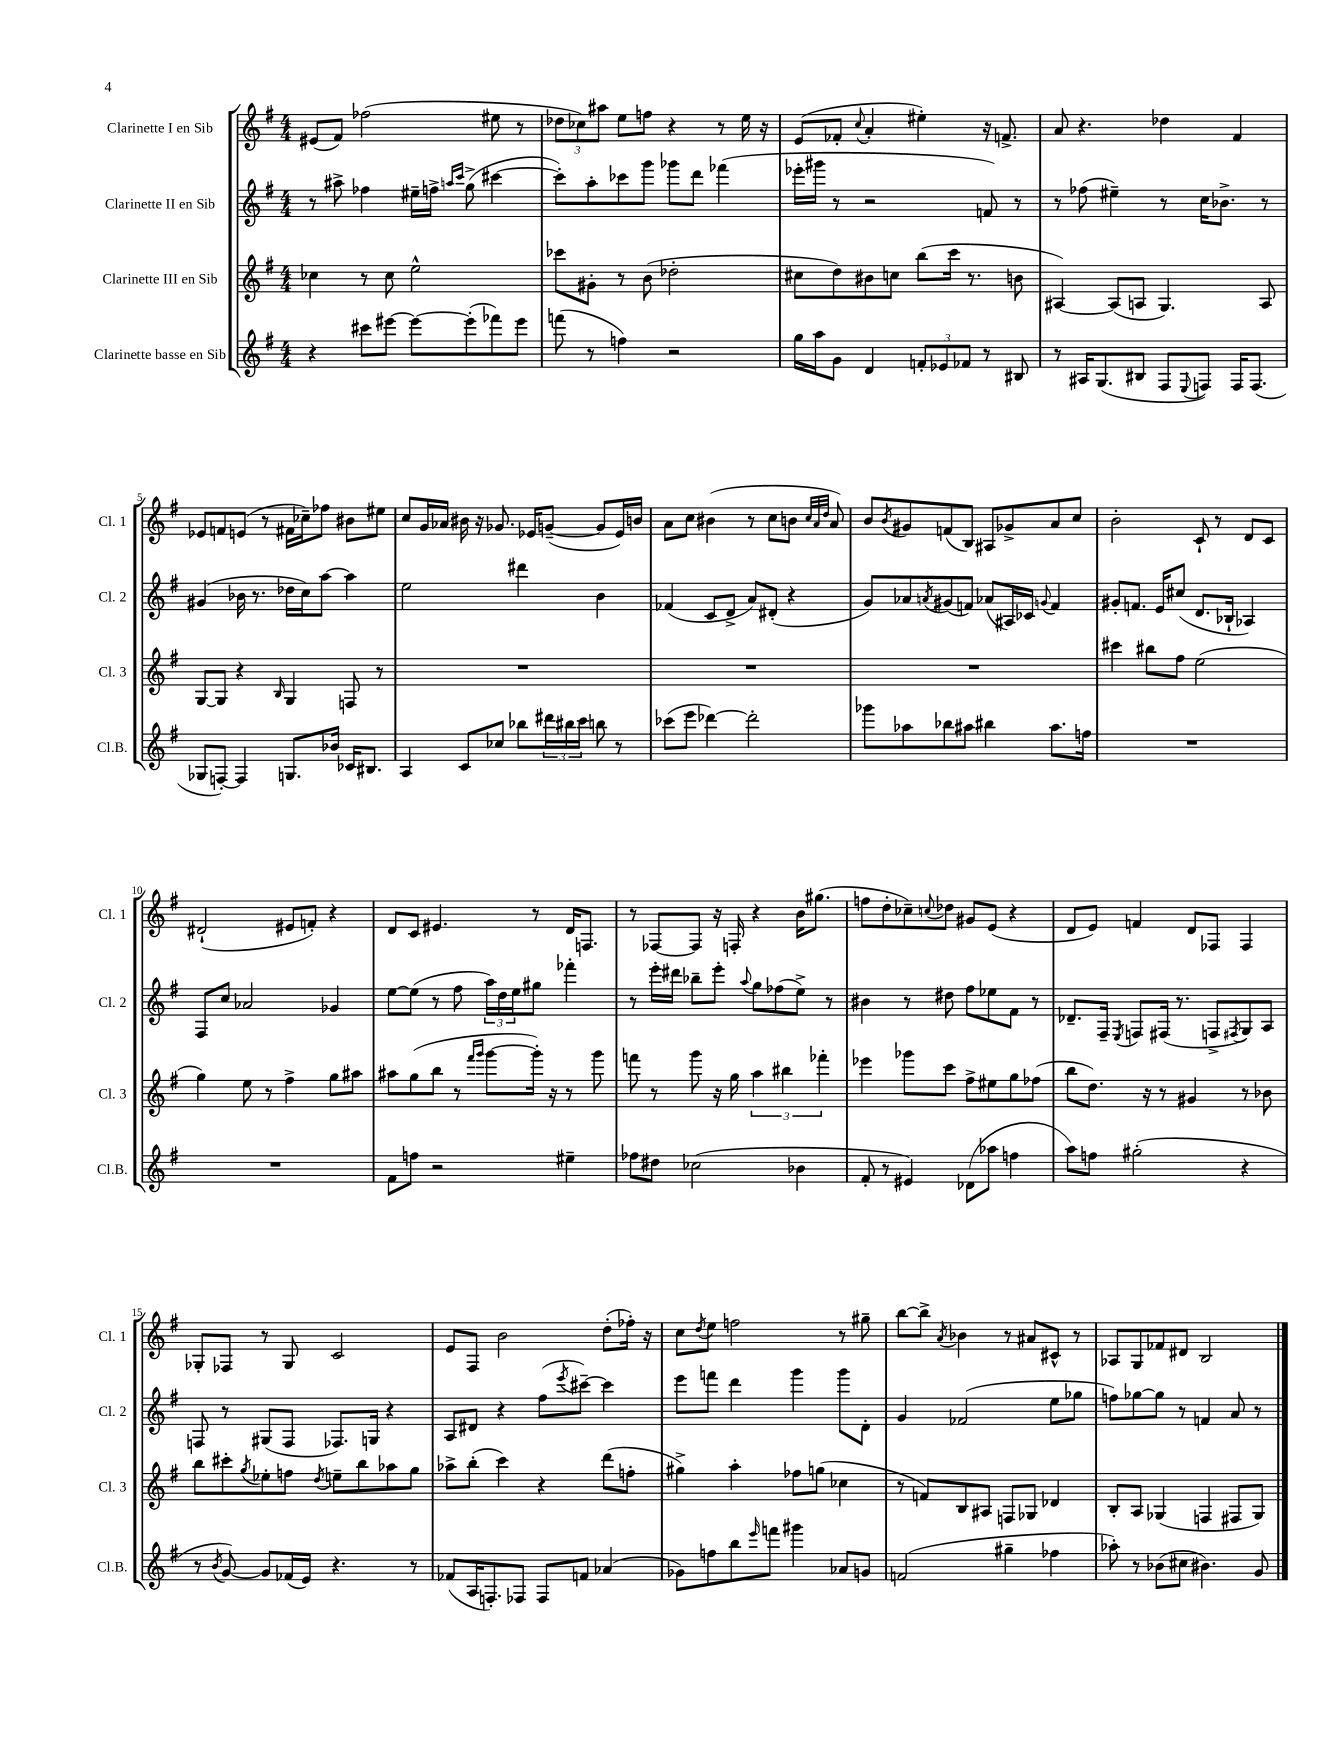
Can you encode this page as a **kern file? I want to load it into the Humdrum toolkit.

**kern	**kern	**kern	**kern
*part4	*part3	*part2	*part1
*staff4	*staff3	*staff2	*staff1
*I"Clarinette basse en Sib	*I"Clarinette III en Sib	*I"Clarinette II en Sib	*I"Clarinette I en Sib
*I'Cl.B.	*I'Cl. 3	*I'Cl. 2	*I'Cl. 1
*clefG2	*clefG2	*clefG2	*clefG2
*k[f#]	*k[f#]	*k[f#]	*k[f#]
*M4/4	*M4/4	*M4/4	*M4/4
=1	=1	=1	=1
4r	4cc-X\	8r	(8e#X/L
.	.	8aa#X^\	8f#/J)
8ccc#X\L	8r	4ff-X\	(2ff-X\
[8eee#X\J	8cc-\	.	.
8eee#\L_	2ee^^\	16ee#X~\LL	.
.	.	16ffn^\JJ	.
.	.	16qqaan/LL	.
.	.	16qqccc/JJ	.
(8eee#'\]	.	(8gg^\	.
8fff-X\)	.	[4ccc#X\	8ee#X\
8eee#\J	.	.	8r
=2	=2	=2	=2
(8fffn\	8ccc-X\L	8ccc#'\L])	12dd-X\L
.	.	.	12cc-X\)
8r	8g#X'\J	8aa'\	.
.	.	.	12aa#X\J
4ffn\)	8r	8ccc-X\	8ee\L
.	(8b\	8ggg\J	8ffn\J
2r	2dd-X'\	8ggg-X\L	4r
.	.	8ddd\J	.
.	.	(4fff-X\	8r
.	.	.	16ee\
.	.	.	16r
=3	=3	=3	=3
16gg\LL	8cc#X\L	16eee-X'\LL	(8e/L
16aa\J	.	16ggg#X\JJ	.
8g\J	8dd\)	8r	8f-X'/J
.	.	.	8qqcc/
4d/	8b#X\	2r	4a'/
.	8ccn\J	.	.
12fn'/L	(8bb\L	.	4ee#X'\)
12e-X/	.	.	.
.	16ccc\Jk	.	.
12f-X/J	.	.	.
.	8.r	.	.
8r	.	8fn/)	16r
.	.	.	8.fn^/
8B#X/	8bn\	8r	.
=4	=4	=4	=4
8r	[4A#X/)	8r	8a/
16A#X/KL	.	(8ff-X\	4.r
(8.G/	.	.	.
.	(8A#/L]	4ee#X~\)	.
8B#X/J	8An/J	.	.
8F#/L	4.G/)	8r	4dd-X\
8qqE/	.	.	.
8Fn/J)	.	16cc\KL	.
.	.	8.b-X^\J	.
16F/KL	.	.	4f#/
(8.F/J	.	.	.
.	8A/	8r	.
!!LO:LB:g=z
=5	=5	=5	=5
8G-X/L	[8G/L	(4g#X/	8e-X/L
[8Fn'/J)	8G/J]	.	8fn/
4F/]	4r	16b-X\	(8en/J
.	.	8.r	.
.	.	.	8r
.	16qqB/	.	.
8.Gn/L	4G/	16dd-X\LL	16f#X\LL
.	.	16cc\J)	16cc-X~\J)
.	.	[8aa\J	8ff-X\J
16b-X/Jk	.	.	.
16c-X/KL	8Fn/	4aa\]	8b#X\L
8.B#X/J	.	.	.
.	8r	.	8ee#X\J
=6	=6	=6	=6
4A/	1r	2ee\	8cc/L
.	.	.	16g/L
.	.	.	16a-X/JJ
8c/L	.	.	16b#X\
.	.	.	16r
8cc-X/J	.	.	8.g-X/
8bb-X\L	.	4ddd#X\	.
.	.	.	16e-X/KL
24ddd#X\L	.	.	([8gn~/J
24bb#X\	.	.	.
24ccc\JJ	.	.	.
8bbn\	.	4b\	8g/L]
8r	.	.	16e-/L)
.	.	.	16bn/JJ
=7	=7	=7	=7
(8ccc-X\L	1r	(4f-X/	8a\L
8eee\J	.	.	8cc\J
[4ddd-X\)	.	8c/L	(4b#X\
.	.	8d^/J	.
2ddd-'\]	.	8a/L)	8r
.	.	(8d#X'/J	8cc\L
.	.	4r	8bn\J
.	.	.	32qqcc/LLL
.	.	.	32qqa/
.	.	.	32qqdd/JJJ
.	.	.	8a/)
=8	=8	=8	=8
8ggg-X\L	1r	8g/L)	8b/L
.	.	.	8qb/
8aa-X\	.	8a-X/	8g#X/
.	.	8qan/	.
8bb-X\	.	(8g#X/	(8fn/
8aa#X\J	.	8fn/J)	8B/J)
4bb#X\	.	(8a-X/L	8A#X/L
.	.	16A#X/L)	8g-X^/
.	.	16c-X/JJ	.
.	.	8qqgn/	.
8.aa#\L	.	4f/	8a/
.	.	.	8cc/J
16ffn\Jk	.	.	.
=9	=9	=9	=9
1r	4ccc#X\	8g#X'/L	2b'\
.	.	8.fn/J	.
.	8bb#X\L	.	.
.	.	16e/KL	.
.	8ff#\J	(8cc#X/J	.
.	(2ee\	8.d/L	8c`/
.	.	.	8r
.	.	16B-X`/Jk	.
.	.	4A-X/)	8d/L
.	.	.	8c/J
!!LO:LB:g=z
=10	=10	=10	=10
1r	4gg\)	8F#/L	(2d#X`/
.	.	8cc/J	.
.	8ee\	2a-X/	.
.	8r	.	.
.	4ff#^\	.	8e#X/L
.	.	.	8fn'/J)
.	8gg\L	4g-X/	4r
.	8aa#X\J	.	.
=11	=11	=11	=11
8f#\L	8aa#X\L	[8ee\L	8d/L
8ffn\J	(8gg\	(8ee\J]	8c/J
2r	8bb\J	8r	4.e#X/
.	8r	8ff#\	.
.	16qqfff#/LL	.	.
.	16qqggg/JJ	.	.
.	[8ggg\L	24aa\LL)	.
.	.	24dd\	.
.	.	24ee\J	.
.	16ggg'\Jk])	8gg#X\J	8r
.	16r	.	.
4ee#X~\	8r	4fff-X'\	16d/KL
.	.	.	8.Fn/J
.	8ggg\	.	.
=12	=12	=12	=12
8ff-X\L	8fffn\	8r	8r
8dd#X\J	8r	16eee'\LL	[8F-X/L
.	.	16ddd#X\JJ	.
(2cc-X\	8ggg\	8bb-X~\L	8F-/J]
.	16r	8eee'\J	16r
.	16gg\	.	16Fn'/
.	.	8qqaa/	.
.	6aa\	8gg\L	4r
.	.	(8ff-X\	.
.	6bb#X\	.	.
4b-X\	.	8ee^\J)	16b\KL
.	.	.	(8.gg#X\J
.	6fff-X'\	.	.
.	.	8r	.
=13	=13	=13	=13
8f#'/	4eee-X\	4b#X\	8ffn\L
8r	.	.	8dd'\
4e#X/)	8ggg-X\L	8r	8cc-X~\)
.	.	.	8qqccn/
.	8ccc\J	8dd#X\	8dd-X\J
(8d-X\L	8ff#^\L	8ff#\L	8g#X/L
8aa-X\J	8ee#X\	8ee-X\	(8e/J
4ffn\	8gg\	8f#\J	4r
.	(8ff-X\J	8r	.
=14	=14	=14	=14
8aa\L)	8bb\L	8.d-X~/L	8d/L
8ffn\J	8.dd\J)	.	8e/J)
.	.	16F#~/Jk	.
.	.	8qE/	.
(2gg#X'\	.	8Fn/L	4fn/
.	16r	.	.
.	8r	(16F#X/Jk	.
.	.	8.r	.
.	4g#X/	.	8d/L
.	.	8Fn^/L	8F-X/J
.	.	8qF#X/	.
4r	8r	8G/)	4F-/
.	8b-X\	8A/J	.
!!LO:LB:g=z
=15	=15	=15	=15
8r	8bb\L	8Fn/	8G-X'/L
8qb/	.	.	.
[8g/)	8ccc#X'\	8r	8F-X/J
.	8qgg/	.	.
8g/L]	8ee-X'\	(8G#X/L	8r
(16f-X/L	8ffn\J	8F/J	8G-/
16e/JJ)	.	.	.
.	8qdd/	.	.
4.r	8een~\L	8.F-X/L)	2c/
.	8bb\	.	.
.	.	16Gn/Jk	.
.	8aa-X\	4r	.
8r	8gg\J	.	.
=16	=16	=16	=16
(8f-X/L	8aa-X^\L	8A/L	8e/L
16A/K	(8bb'\J	8d#X/J	8F#/J
8.Fn'/)	.	.	.
.	4ccc\)	4r	2b\
8F-X/J	.	.	.
8F-/L	4r	(8ff#\L	.
.	.	8qeee/	.
8fn/J	.	[8ccc#X~\J)	.
(4a-X/	(8ddd\L	4ccc#\]	(8dd'\L
.	8ffn'\J	.	16ff-X'\Jk)
.	.	.	16r
=17	=17	=17	=17
8g-X\L)	4gg#X^\)	8eee\L	8cc\L
.	.	.	8qdd/
8ffn\	.	8fffn\J	8ee\J
8bb\	4aa'\	4ddd\	2ffn\
16qqeee/	.	.	.
8fffn\J	.	.	.
4ggg#X\	8ff-X\L	4ggg\	.
.	(8ggn\J	.	.
8a-X/L	4cc-X\	8ggg\L	8r
8gn/J	.	8d'\J	8gg#X~\
=18	=18	=18	=18
(2fn/	8r	4g/	[8bb\L
.	8fn/L)	.	8bb^\J]
.	.	.	8qa/
.	8B/	(2f-X/	4b-X\
.	8A#X/J	.	.
4gg#X~\	8Fn/L	.	8r
.	8G-X/J	.	8a#X/L
4ff-X\	4d-X/	8ee\L	8c#X^^/J
.	.	8gg-X\J	8r
=19	=19	=19	=19
8aa-X'\)	8B'/L	8ffn\L)	8A-X/L
8r	8A/J	[8gg-X\	8G/
(8b-X\L	(4G-X/	8gg-\J]	8f-X/
8cc#X\J	.	8r	8d#X/J
4.b#X\)	4Fn/	4fn/	2B/
.	8F#X/L	8a/	.
8g/	8G-/J)	8r	.
==	==	==	==
*-	*-	*-	*-
